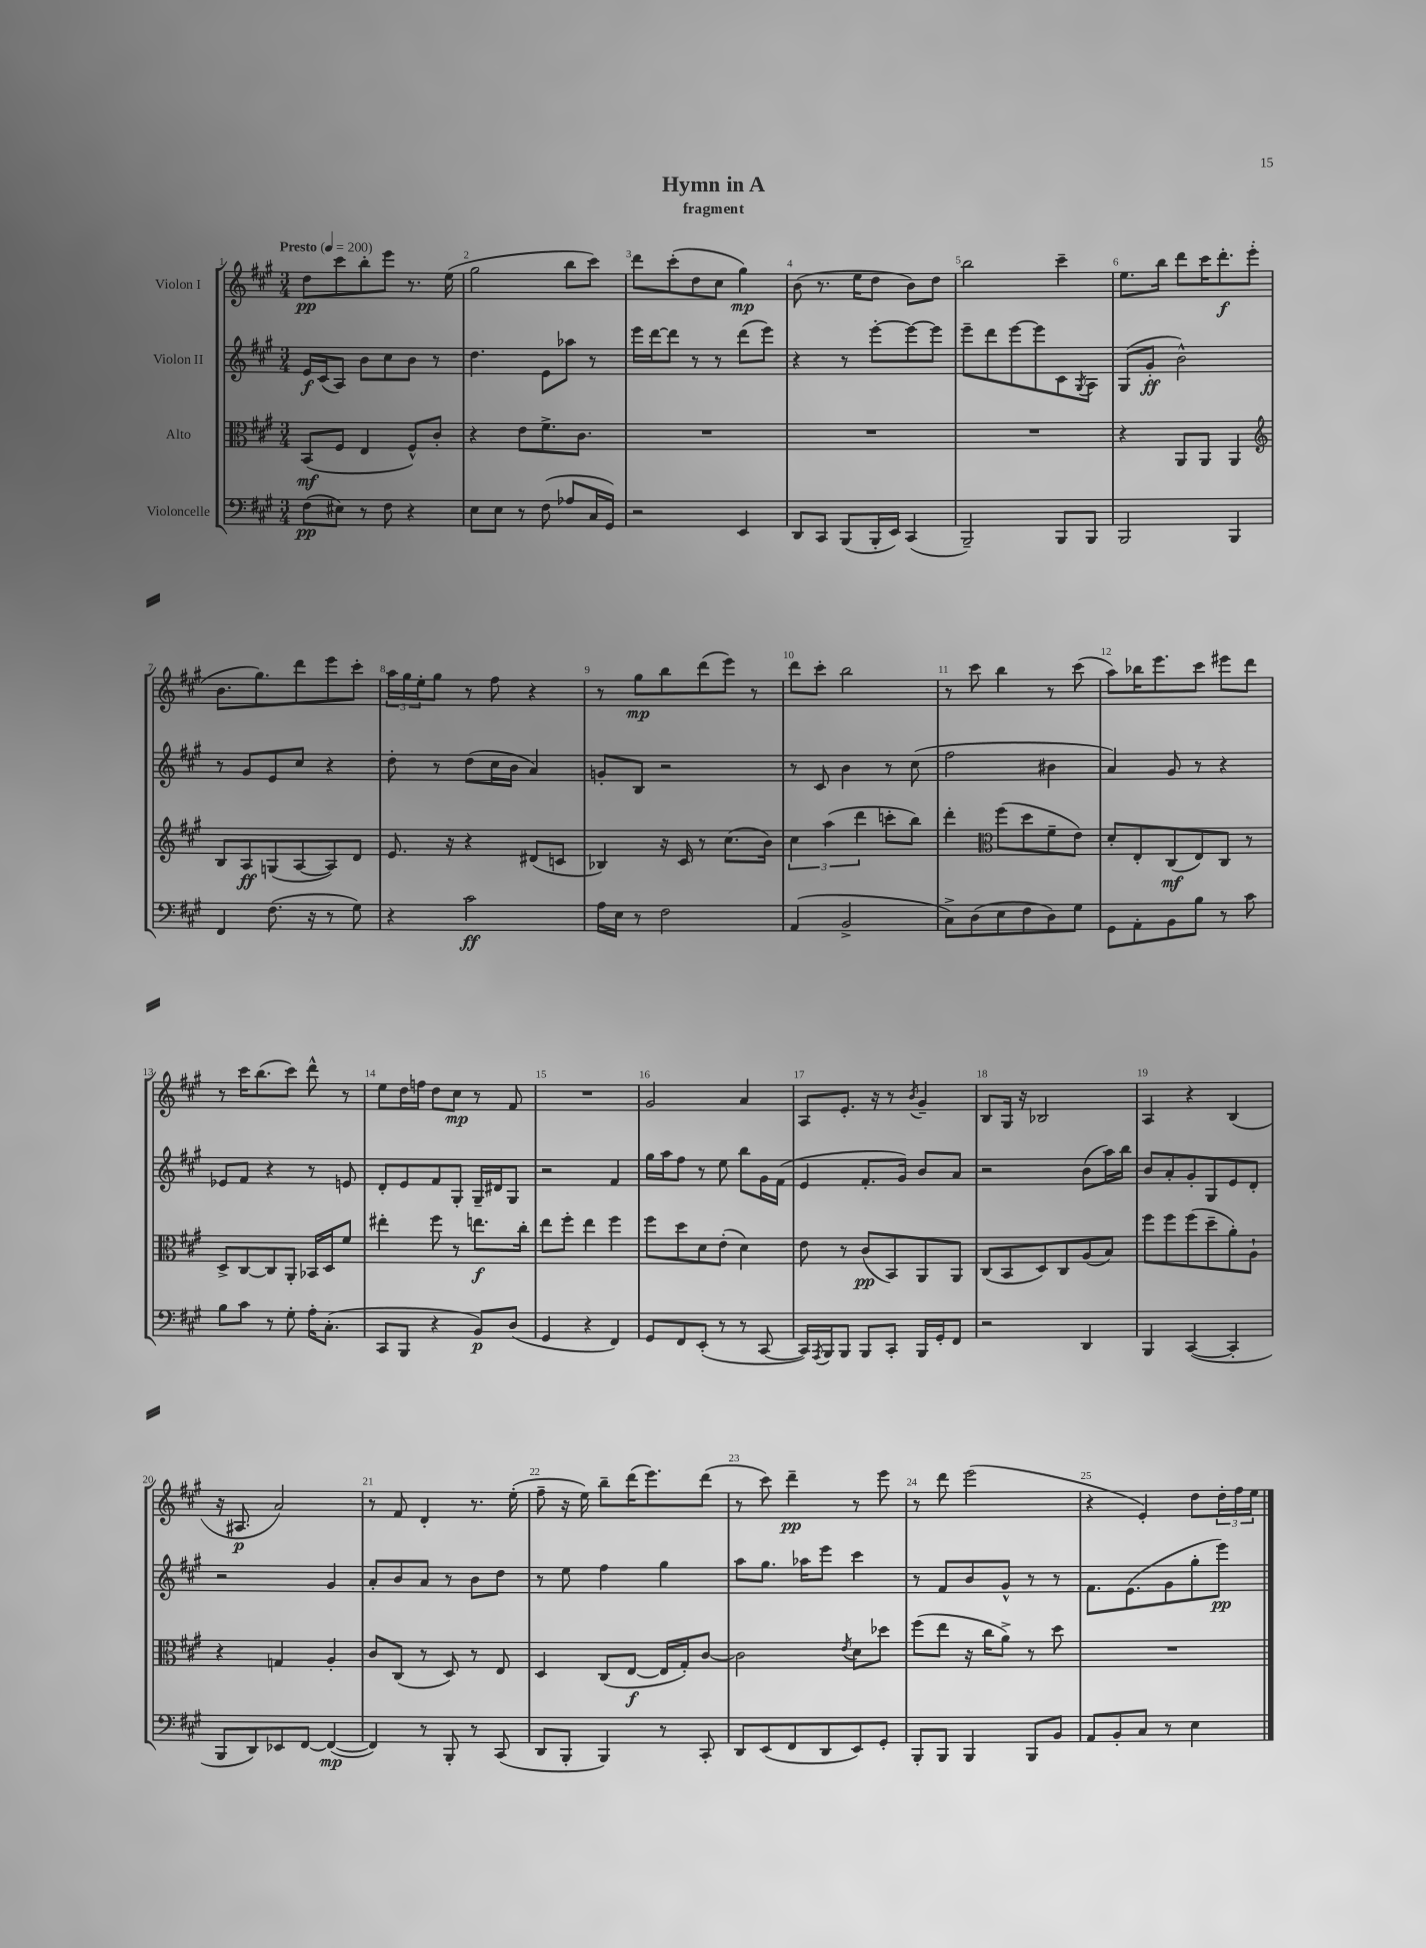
\header { title = "Hymn in A" subtitle = "fragment" }
<<
\new StaffGroup <<
\new Staff = "s0" \with { instrumentName = "Violon I" } {
    \clef treble \key a \major \numericTimeSignature \time 3/4 \tempo "Presto" 4 = 200
    d''8\pp cis'''8 b''8-. e'''8 r8. e''16( |
    gis''2 b''8 cis'''8) |
    d'''8 cis'''8-.( d''8 cis''8 gis''4\mp) |
    b'8( r8. e''16 d''8 b'8) d''8 |
    b''2 cis'''4-- |
    e''8. b''16 d'''8 cis'''16 d'''8.-.\f e'''8-.( |
    b'8. gis''8.) d'''8 e'''8 cis'''8-. |
    \tuplet 3/2 { a''16 gis''16 e''16-. } gis''8 r8 fis''8 r4 |
    r8 gis''8\mp b''8 d'''8( e'''8) r8 |
    d'''8 cis'''8-. b''2 |
    r8 cis'''8 b''4 r8 cis'''8( |
    a''8) bes''16 e'''8. cis'''8 eis'''8 d'''8 |
    r8 cis'''16 b''8.( cis'''8) d'''8-^ r8 |
    e''8 d''16 f''16 d''8 cis''8\mp r8 fis'8 |
    R2. |
    gis'2 a'4 |
    a8 e'8.-. r16 r8 \acciaccatura { b'8 } gis'4-- |
    b8 gis16 r16 bes2 |
    a4 r4 b4( |
    r16 ais8.\p a'2) |
    r8 fis'8 d'4-. r8. e''16-.( |
    fis''8-- r16 e''16) b''8-- d'''16( e'''8.) d'''8( |
    r8 cis'''8) d'''4--\pp r8 e'''8 |
    r8 d'''8 e'''2( |
    r4 e'4-.) d''8 \tuplet 3/2 { d''16-. fis''16 e''16 } \bar "|." |
}
\new Staff = "s1" \with { instrumentName = "Violon II" } {
    \clef treble \key a \major \numericTimeSignature \time 3/4
    e'16\f cis'16( a8) b'8 cis''8 b'8 r8 |
    d''4. e'8 aes''8 r8 |
    e'''16 d'''16~ d'''8 r8 r8 d'''8( e'''8) |
    r4 r8 e'''8~-. e'''8~ e'''8 |
    e'''8-- d'''8 e'''8~ e'''8 cis'8 \acciaccatura { gis8 } a8 |
    gis8( gis'8-.\ff b'2-^) |
    r8 gis'8 e'8 cis''8 r4 |
    d''8-. r8 d''8( cis''16 b'16 a'4) |
    g'8-. b8 r2 |
    r8 cis'8 b'4 r8 cis''8( |
    fis''2 bis'4 |
    a'4) gis'8 r8 r4 |
    ees'8 fis'8 r4 r8 e'8 |
    d'8-. e'8 fis'8 gis8-. gis16-- dis'16 gis8 |
    r2 fis'4 |
    gis''16 a''16 fis''8 r8 e''8 b''8 gis'16 fis'16( |
    e'4 fis'8.-. gis'16) b'8 a'8 |
    r2 b'8( a''16) b''16 |
    b'8 a'8-. gis'8-. gis8 e'8 d'8-. |
    r2 gis'4 |
    a'8-. b'8 a'8 r8 b'8 d''8 |
    r8 e''8 fis''4 gis''4 |
    a''8 gis''8. aes''16 e'''8 cis'''4 |
    r8 fis'8 b'8 gis'8-^ r8 r8 |
    fis'8. e'8.( gis'8 gis''8-. e'''8\pp) \bar "|." |
}
\new Staff = "s2" \with { instrumentName = "Alto" } {
    \clef alto \key a \major \numericTimeSignature \time 3/4
    b,8\mf( fis8 e4 fis8-^) cis'8-. |
    r4 e'8 fis'8.-> cis'8. |
    R2. |
    R2. |
    R2. |
    r4 a,8 a,8 a,4 |
    \clef treble b8 a8\ff g8( a8~ a8) d'8 |
    e'8. r16 r4 dis'8( c'8 |
    bes4) r16 cis'16 r8 cis''8.( b'16) |
    \tuplet 3/2 { cis''4 a''4( d'''4 } c'''8-. b''8) |
    d'''4-. \clef alto fis''8( d''8 fis'8-- e'8) |
    d'8-. e8-. cis8\mf( e8) cis8 r8 |
    d8-> cis8~ cis8 a,8-. bes,16 d16 fis'8 |
    eis''4-. fis''8 r8 e''8.\f cis''16-. |
    e''8 fis''8-. e''4 fis''4 |
    fis''8 d''8 d'8 e'8-.( d'4) |
    e'8 r8 cis'8\pp( b,8) a,8 a,8 |
    cis8( b,8 d8) cis8 a8( b8) |
    fis''8 fis''8 fis''8( d''8-- a'8-.) a8-! |
    r4 g4 a4-. |
    cis'8 cis8( r8 d8) r8 e8 |
    d4 cis8( e8~\f e16 gis16-.) cis'8~ |
    cis'2 \acciaccatura { e'8 } d'8 des''8 |
    fis''8( e''8 r16 cis''16 a'8->) r8 d''8 |
    R2. \bar "|." |
}
\new Staff = "s3" \with { instrumentName = "Violoncelle" } {
    \clef bass \key a \major \numericTimeSignature \time 3/4
    fis8\pp( eis8) r8 fis8 r4 |
    e8 e8 r8 fis8( aes8 cis16 gis,16) |
    r2 e,4 |
    d,8 cis,8 b,,8( b,,16-. e,16) cis,4( |
    b,,2--) b,,8 b,,8 |
    b,,2 b,,4 |
    fis,4 fis8.( r16 r8 gis8) |
    r4 cis'2\ff |
    a16 e16 r8 fis2 |
    a,4( b,2-> |
    cis8->) d8( e8 fis8 d8) gis8 |
    gis,8 a,8-. b,8 b8 r8 cis'8 |
    b8 cis'8 r8 gis8-. a16-. cis8.-.( |
    cis,8 b,,8 r4 b,8\p) d8( |
    gis,4 r4 fis,4) |
    gis,8 fis,8 e,8-.( r8 r8 cis,8~ |
    cis,16) \acciaccatura { a,,8 } b,,16 b,,8 b,,8 cis,8-. b,,16 gis,16-. fis,8 |
    r2 d,4 |
    b,,4 cis,4~( cis,4-. |
    b,,8 d,8) ees,8 fis,8~ fis,4~\mp( |
    fis,4) r8 b,,8-. r8 cis,8( |
    d,8 b,,8-. b,,4) r8 cis,8-. |
    d,8 e,8( fis,8 d,8 e,8) gis,8-. |
    b,,8-. b,,8 b,,4 b,,8 b,8 |
    a,8 b,8-. cis8 r8 e4 \bar "|." |
}
>>
>>
\layout { \context { \Score \override BarNumber.break-visibility = ##(#f #t #t) barNumberVisibility = #all-bar-numbers-visible } }
